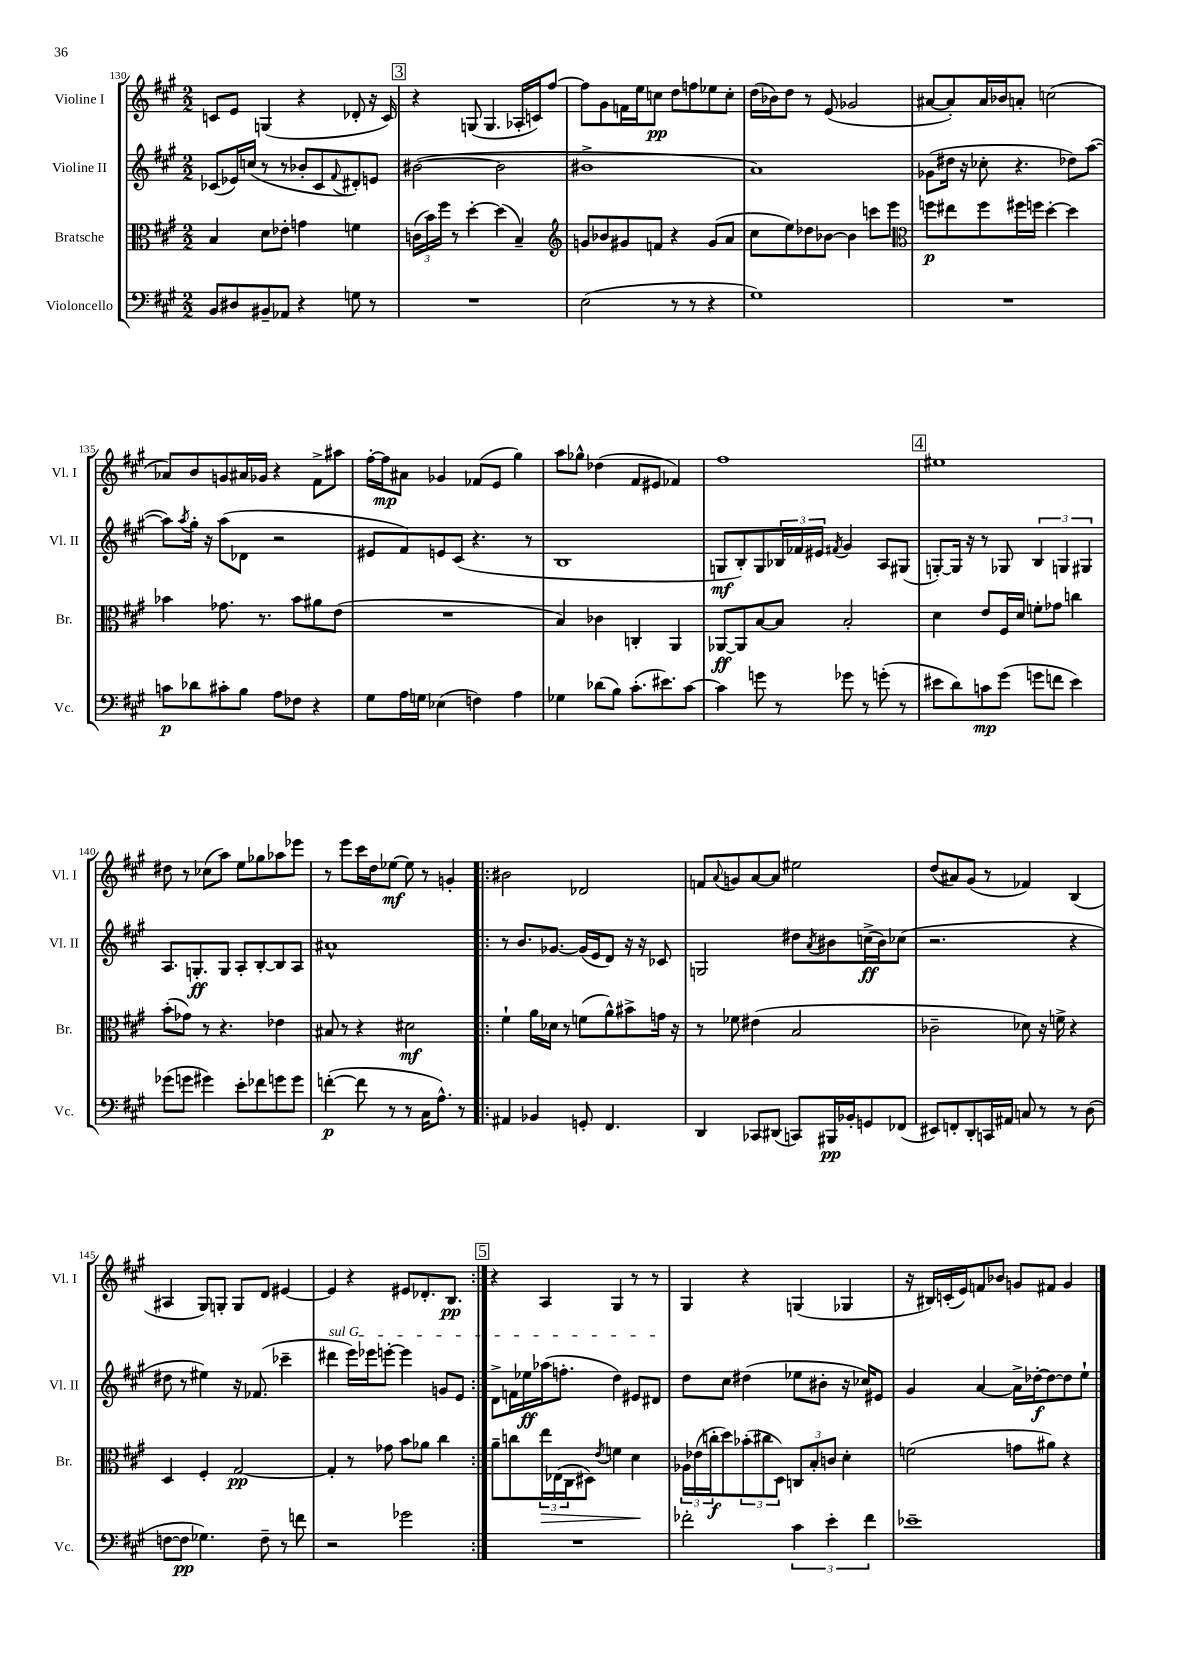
<<
\new StaffGroup <<
\new Staff = "s0" \with { instrumentName = "Violine I" shortInstrumentName = "Vl. I" } {
    \clef treble \key a \major \numericTimeSignature \time 2/2
    c'8 e'8 g4( r4 des'8-. r16 c'16) |
    \mark \markup { \box "3" } r4 g8( g4. aes16-. c'16) fis''8~ |
    fis''8 gis'8 f'16 e''16 c''8\pp d''8 f''8 ees''8 c''8-. |
    d''16( bes'16) d''8 r8 e'8( ges'2 |
    ais'8~ ais'8-.) ais'16 bes'16 a'8-. c''2( |
    aes'8) b'8 g'8 ais'16 ges'16 r4 fis'8-> ais''8 |
    fis''16~-. fis''16\mp ais'8 ges'4 fes'8( e'8 gis''4) |
    a''8 ges''8-^ des''4( fis'8 eis'8 fes'4) |
    fis''1 |
    \mark \markup { \box "4" } eis''1 |
    dis''8 r8 ces''8( a''8) e''8 ges''8 aes''8 ees'''8 |
    r8 e'''8 cis'''16 d''16 ees''8~\mf ees''8 r8 g'4-. |
    \repeat volta 2 { bis'2 des'2 |
    f'8 \appoggiatura { a'8 } g'8 a'8~ a'8 eis''2 |
    d''8( ais'8) gis'8( r8 fes'4) b4( |
    ais4 gis8) g8-. g8 d'8 eis'4~ |
    eis'4 r4 eis'8 des'8.-. b8.\pp | }
    \mark \markup { \box "5" } r4 a4 gis4 r8 r8 |
    gis4 r4 g4( ges4 |
    r16 bis16) c'16-.( e'16) f'8 bes'8 g'8 fis'8 g'4 \bar "|." |
}
\new Staff = "s1" \with { instrumentName = "Violine II" shortInstrumentName = "Vl. II" } {
    \clef treble \key a \major \numericTimeSignature \time 2/2
    ces'8( ees'16) c''16( r8 r8 bes'8-. ces'8 \appoggiatura { fis'8 } dis'8-.) e'8 |
    \mark \markup { \box "3" } bis'2~( bis'2 |
    bis'1-> |
    a'1) |
    ges'8( dis''16 r16 ces''8-. r4. des''8) a''8~( |
    a''8) \acciaccatura { a''8 } gis''16-. r16 a''8( des'8 r2 |
    eis'8 fis'8) e'8 cis'8( r4. r8 |
    b1 |
    g8\mf b8-.) g8 \tuplet 3/2 { bes16 fes'16 eis'16 } \acciaccatura { fis'8 } gis'4 a8 gis8( |
    \mark \markup { \box "4" } g8~-.) g16 r16 r8 ges8 \tuplet 3/2 { b4 g4 gis4 } |
    a8. g8.-.\ff g8 a8-. b8~-. b8 a8 |
    ais'1-^ |
    \repeat volta 2 { r8 b'8. ges'8.~ ges'16( e'16 d'8) r16 r16 ces'8 |
    g2 dis''8 \acciaccatura { a'8 } bis'8 c''16->\ff( bis'16) ces''8( |
    r2. r4 |
    dis''8 r8 eis''4) r16 fes'8.( ces'''4-- |
    \once \override TextSpanner.bound-details.left.text = \markup { \italic "sul G" } dis'''4\startTextSpan e'''16) ees'''16 e'''8~-. e'''4 g'8 e'8 | }
    \mark \markup { \box "5" } d'8-> f'16 ees''16\ff aes''16( f''8.-. d''4) eis'8 dis'8\stopTextSpan |
    d''8 cis''8 dis''4( ees''8 bis'8-. r16 ces''16) eis'8 |
    gis'4 a'4~ a'16-> des''16~-.\f des''8~ des''8 e''8-! \bar "|." |
}
\new Staff = "s2" \with { instrumentName = "Bratsche" shortInstrumentName = "Br." } {
    \clef alto \key a \major \numericTimeSignature \time 2/2
    b4 d'8 ees'8-. g'4 f'4 |
    \mark \markup { \box "3" } \tuplet 3/2 { c'16( b'16) fis''16 } r8 d''4~-. d''4( b4--) |
    \clef treble g'8 bes'8 gis'8 f'8 r4 gis'8( a'8 |
    cis''8 e''8) des''8 bes'8~ bes'4 c'''8 e'''8 |
    \clef alto f''8\p eis''8 f''8 fis''16 f''16 d''4~-. d''4 |
    bes'4 ges'8. r8. bes'8 ais'8 e'8( |
    R1 |
    b4) ces'4 c4-. a,4 |
    aes,8~\ff aes,8 b8~ b8 b2-. |
    \mark \markup { \box "4" } d'4 e'8 fis16 d'16 f'8-. ges'8 c''4 |
    b'8-.( ges'8) r8 r4. ees'4 |
    bis8 r8 r4 dis'2\mf |
    \repeat volta 2 { fis'4-! a'16 des'16 r8 f'8( a'8-^) bis'8-> g'16 r16 |
    r8 fes'8 eis'4( b2 |
    ces'2-- des'8) r16 f'16-> r4 |
    d4 fis4-. gis2~\pp |
    gis4-. r8 ges'8 b'8 aes'8 cis''4 | }
    \mark \markup { \box "5" } a'8-- c''8 \tuplet 3/2 { e''16\> ees16( cis16 } dis8) \acciaccatura { e'8 } f'4 d'4\! |
    \tuplet 3/2 { aes16 ees'16( c''16-.\f } d''8) \tuplet 3/2 { bes'8-.( cis''8 d8) } \tuplet 3/2 { c8 b8-. c'8 } d'4-. |
    f'2( g'8 ais'8) r4 \bar "|." |
}
\new Staff = "s3" \with { instrumentName = "Violoncello" shortInstrumentName = "Vc." } {
    \clef bass \key a \major \numericTimeSignature \time 2/2
    b,8 dis8 bis,8-- aes,8 r4 g8 r8 |
    \mark \markup { \box "3" } R1 |
    e2( r8 r8 r4 |
    gis1) |
    R1 |
    c'8\p des'8 cis'8-. b8 a8 fes8 r4 |
    gis8 a16 g16 ees4( f4) a4 |
    ges4 des'8( b8) cis'8.-.( eis'8.) cis'8~ |
    cis'4 g'8 r8 ges'8 r8 g'8-.( r8 |
    \mark \markup { \box "4" } eis'8 d'8) c'8\mp gis'8( g'8 f'8 eis'4) |
    ges'8( g'8 gis'4) e'8-. fes'8 g'8 g'8 |
    f'4~-.\p( f'8 r8 r8 cis16 a8.-^) r8 |
    \repeat volta 2 { ais,4 bes,4 g,8-. fis,4. |
    d,4 ces,8 dis,8( c,8) bis,,16\pp bes,16-. g,8 fes,8( |
    eis,8) f,8-. d,8-. c,16 ais,16 c8 r8 r8 d8( |
    f8~ f8\pp ges4.) f8-- r8 f'8 |
    r2 ges'2 | }
    \mark \markup { \box "5" } R1 |
    fes'2-. \tuplet 3/2 { cis'4 e'4-. fes'4 } |
    ees'1-- \bar "|." |
}
>>
>>
\layout { \context { \Score currentBarNumber = #130 } }
